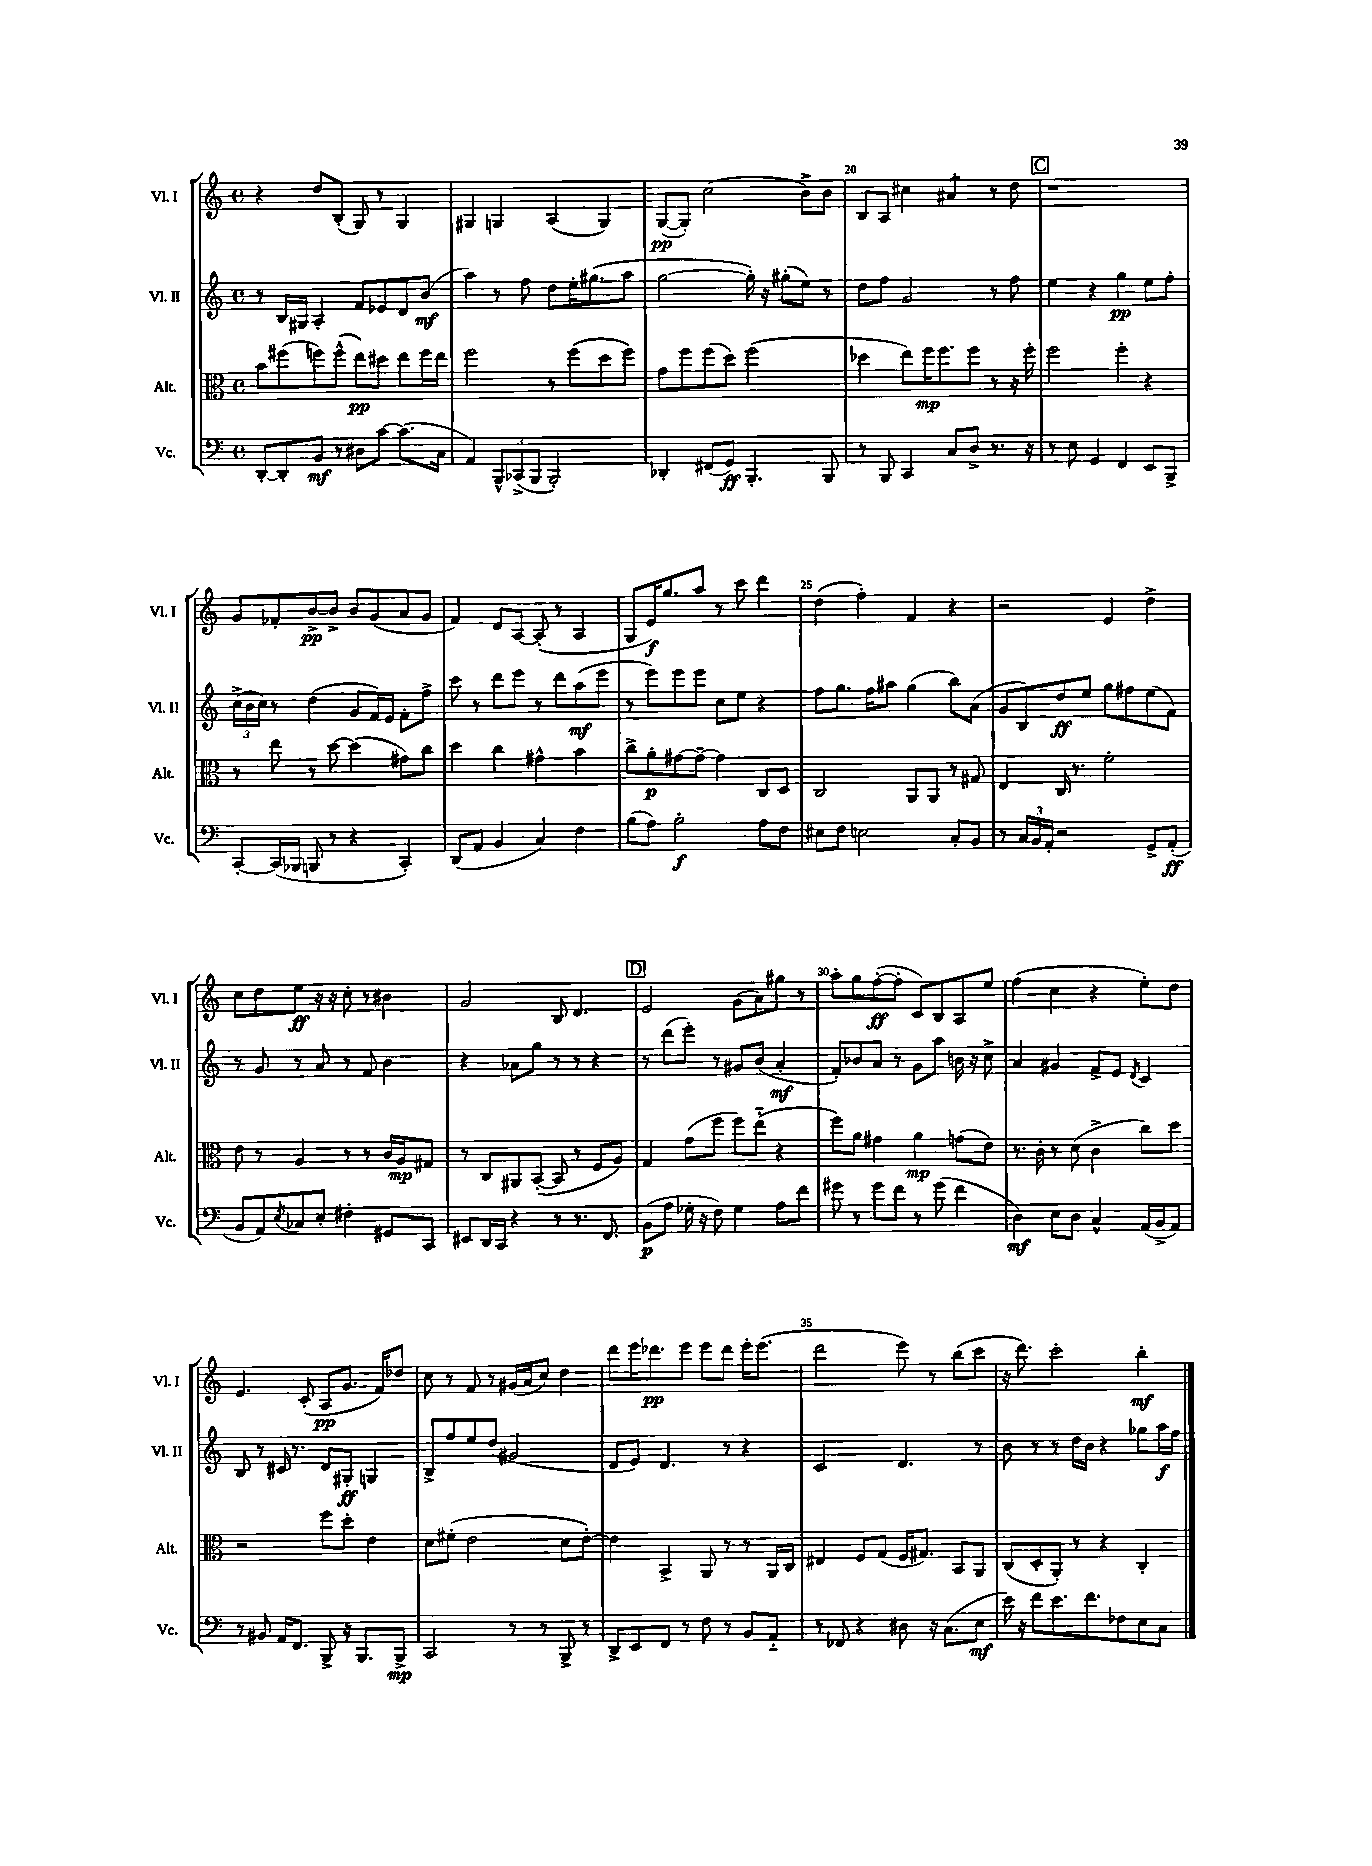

**kern	**kern	**kern	**kern
*staff4	*staff3	*staff2	*staff1
*clefF4	*clefC3	*clefG2	*clefG2
*k[]	*k[]	*k[]	*k[]
*M4/4	*M4/4	*M4/4	*M4/4
*met(c)	*met(c)	*met(c)	*met(c)
[8DD'	8b	8r	4r
8DD']	(8ff#	16B	.
.	.	16G#	.
8BB	8ff)	4A'	8dd
8r	(8ff^^	.	(8B'
8D#	8ee)	8f	8G)
[8c	8dd#	8e-	8r
(8.c]	8ee	8d	4G
.	16ff	(8b	.
16C	16ee	.	.
=	=	=	=
4AA)	2ff	4aa)	4G#
12BBB^^	.	8r	4G
(12CC-^	.	.	.
.	.	8ff	.
12BBB	.	.	.
2BBB')	8r	8dd	(4A
.	(8ff	16ee'	.
.	.	(8.gg#	.
.	8dd	.	4G)
.	8ff)	8aa	.
=	=	=	=
4DD-'	8g	[2gg	([8G
.	8ff	.	8G'])
(8FF#	(8ff	.	(2cc
8GG)	8dd)	.	.
4.BBB'	(2ff	16gg'])	.
.	.	16r	.
.	.	(8gg#'	.
.	.	8ee)	8b^)
8BBB	.	8r	8b
=	=	=	=
8r	4dd-	8dd	8B
8BBB	.	8ff	8A
4CC	8ee)	2g	4cc#
.	16ff	.	.
.	8.ff	.	.
8C	.	.	4a#
8D^	8ff	.	.
8.r	8r	8r	8r
.	16r	8ff	8dd
16r	16ff'	.	.
=	=	=	=
8r	2ff	4ee	1r
8E	.	.	.
4GG	.	4r	.
4FF	4ff'	4gg	.
8EE	4r	8ee	.
8BBB^	.	8ff'	.
=	=	=	=
[8CC'	8r	(24cc^	8g
.	.	24b	.
.	.	24cc)	.
(16CC]	8ee	8r	8f-'
16BBB-	.	.	.
8BBB	8r	(4dd	[8b^
8r	[8dd	.	8b^]
4r	(4dd]	8g	8b
.	.	16f)	(8g
.	.	16e	.
4CC')	8g#)	8f'	8a
.	8cc	8ff^	8g
=	=	=	=
(8DD	4dd	8ccc	4f)
8AA	.	8r	.
4BB	4cc	8ddd	8d
.	.	8eee	[8A
4C)	4g#^^	8r	(8A']
.	.	8ddd	8r
4F	4b	(8aa	4A
.	.	8eee	.
=	=	=	=
(8B	8cc^	8r	8G
8A)	8a'	8eee)	16e)
.	.	.	8.gg
2B'	[8g#	8eee	.
.	8g#~_	8eee	8aa
.	4g#]	8cc	8r
.	.	8ee	8ccc
8A	8C	4r	4ddd
8F	8D	.	.
=	=	=	=
8E#	2C	8ff	(4dd
8F	.	8.gg	.
2E	.	.	4ff')
.	.	16ff	.
.	.	8aa#	.
.	8AA	(4gg	4f
.	8AA	.	.
8C'	8r	8bb)	4r
8BB	8G#	(8a	.
=	=	=	=
8r	4E	8g	2r
24C	.	8B)	.
24BB	.	.	.
24AA'	.	.	.
2r	16C	8dd	.
.	8.r	.	.
.	.	8ee	.
.	2f'	8gg	4e
.	.	8ff#	.
8GG^	.	(8ee	4dd^
(8AA'	.	8f)	.
=	=	=	=
8BB	8e	8r	8cc
8AA)	8r	8g	8dd
8qE	.	.	.
8C-	4A	8r	8ee
8E'	.	8a	16r
.	.	.	16r
4F#'	8r	8r	8cc'
.	8r	8f	8r
8GG#	16c	4b	4b#
.	16A	.	.
8CC	8G#	.	.
=	=	=	=
8EE#	8r	4r	2g
16DD	8C	.	.
16CC	.	.	.
4r	8AA#	8a-	.
.	([8BB'	8gg	.
8r	8BB]	8r	8B
8.r	8r	8r	4.d
.	8F	4r	.
8.FF	.	.	.
.	8A)	.	.
=	=	=	=
(8BB	4G	8r	2e
8A	.	(8ddd	.
16G-'	(8g	8eee')	.
16r	.	.	.
8F)	8ff	8r	.
4G-	8ff)	8g#	(8g
.	(8ee'~	(8b	8a)
8A	4r	4a'	8gg#
8f	.	.	8r
=	=	=	=
8g#	8ff)	8f')	8aa'
8r	8a	8b-	8gg
8g#	4g#	8a	([8ff'
8f	.	8r	8ff']
8r	4a	8g	8c)
(8g#	.	8aa	8B
4f	(8g	16b	8A
.	.	16r	.
.	8e)	8cc^	8ee
=	=	=	=
4D)	8.r	4a	(4ff
.	16c'	.	.
8E	8r	4g#	4cc
8D	(8d	.	.
4C^^	4c^	8f^	4r
.	.	8e	.
.	.	8qd	.
(16AA	8cc)	4c	8ee')
16BB^	.	.	.
8AA)	8dd	.	8dd
=	=	=	=
8r	2r	8B	4.e
8BB#	.	8r	.
16AA	.	16c#	.
8.FF	.	8.r	.
.	.	.	(8c'
8BBB^	8ff	8d	8A
16r	8dd'	8G#'	8.g
8.BBB	.	.	.
.	4e	4G	.
.	.	.	16f)
8BBB^	.	.	8dd-
=	=	=	=
2CC	8d	8B^	8cc
.	(8f#'	8ff	8r
.	2e	8ee	8f
.	.	(8dd	8r
8r	.	2g#	(16g#
.	.	.	16a
8r	.	.	8cc)
8BBB^	8d	.	4dd
8r	[8e')	.	.
=	=	=	=
8DD^	4e]	8d	8ddd
8EE	.	8e)	16eee
.	.	.	8.ddd-
8FF	4BB^	4.d	.
8r	.	.	8eee
8F	8AA	.	8eee
8r	8r	8r	8ddd-
8BB	8r	4r	16eee'
.	.	.	(8.eee
8AA'~	16AA	.	.
.	16C	.	.
=	=	=	=
8r	4E#	2c	2ddd
8FF-	.	.	.
4r	8F	.	.
.	(8G	.	.
8D#	16F	4.d	8eee)
.	8.G#)	.	.
16r	.	.	8r
(8.C	.	.	.
.	8BB	.	(8bb
8E	8AA	8r	8ccc
=	=	=	=
16e)	(8C	8b	16r
16r	.	.	8.ddd)
8f	8D'	8r	.
8.e	8AA')	8r	2ccc'
.	8r	16dd	.
8.f	.	16b	.
.	4r	4r	.
8F-	.	.	.
8E	4C'	8gg-	4bb'
8C	.	16aa	.
.	.	16ff	.
==	==	==	==
*-	*-	*-	*-
